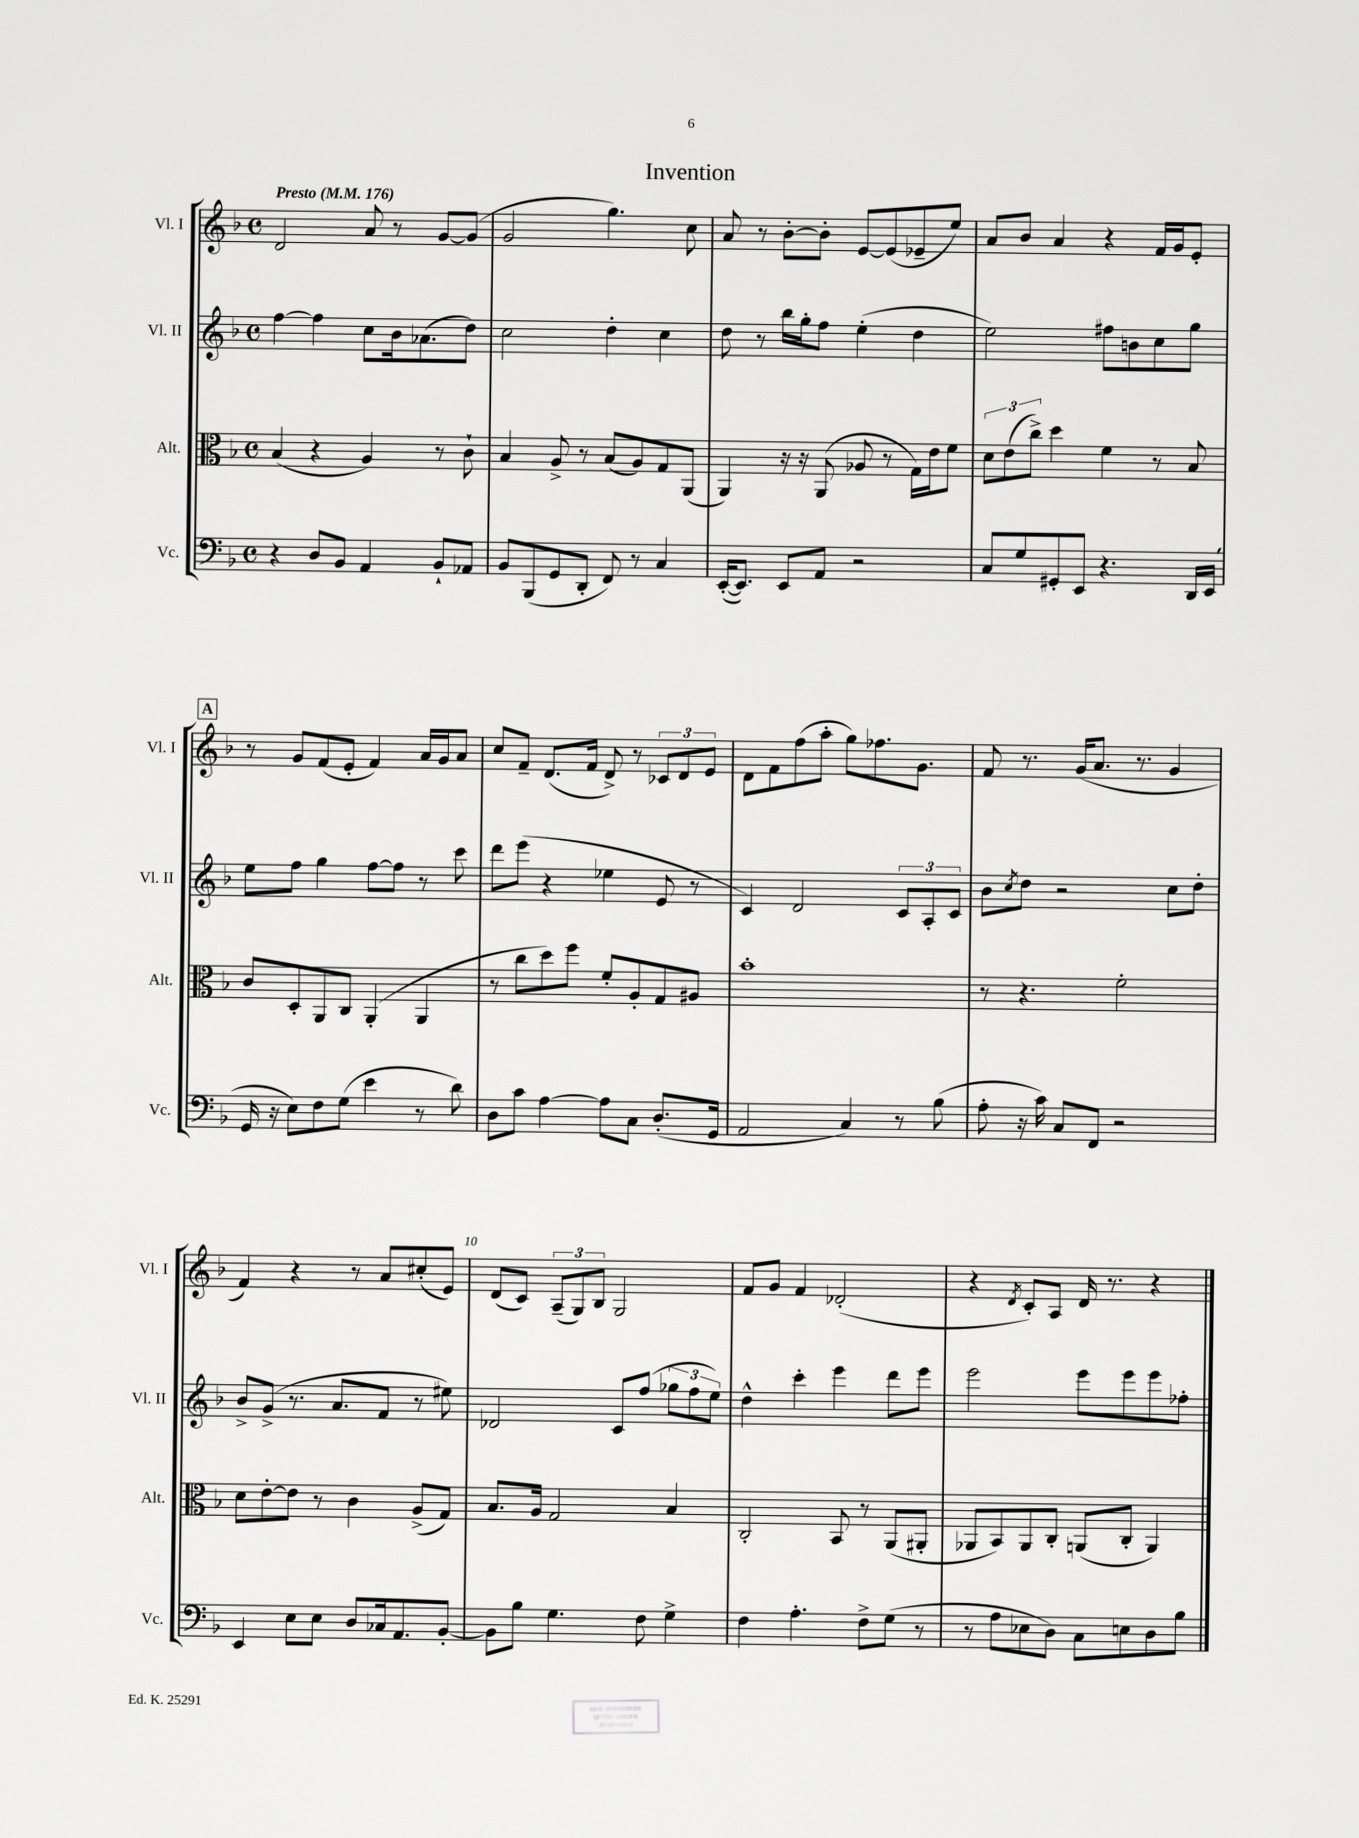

**kern	**kern	**kern	**kern
*part4	*part3	*part2	*part1
*staff4	*staff3	*staff2	*staff1
*I"Vc.	*I"Alt.	*I"Vl. II	*I"Vl. I
*I'Vc.	*I'Alt.	*I'Vl. II	*I'Vl. I
*clefF4	*clefC3	*clefG2	*clefG2
*k[b-]	*k[b-]	*k[b-]	*k[b-]
*M4/4	*M4/4	*M4/4	*M4/4
*met(c)	*met(c)	*met(c)	*met(c)
*MM176	*MM176	*MM176	*MM176
=1	=1	=1	=1
!	!	!	!LO:TX:a:B:t=Presto
4r	(4B-/	[4ff\	2d/
8D/L	4r	4ff\]	.
8BB-/J	.	.	.
4AA/	4A/)	8cc\L	8a/
.	.	16b-\k	8r
.	.	(8.a-X\	.
8BB-`/L	8r	.	[8g/L
8AA-X/J	8c`\	8dd\J)	(8g/J]
=2	=2	=2	=2
8BB-/L	4B-/	2cc\	2g/
(8BBB-/	.	.	.
8GG/	8A^/	.	.
8DD'/J	8r	.	.
8FF/)	(8B-/L	4dd'\	4.gg\)
8r	8A/)	.	.
4C/	8G/	4cc\	.
.	(8AA/J	.	8cc\
=3	=3	=3	=3
([16EE'/KL	4AA/)	8dd\	8a/
8.EE/J])	.	.	.
.	.	8r	8r
8EE/L	16r	16bb-\LL	[8b-'\L
.	16r	16gg'\J	.
8AA/J	(8AA/	8ff\J	8b-'\J]
2r	8A-X/	(4ee'\	[8e/L
.	8r	.	(8e/]
.	16G\LL)	4dd\	8e-X~/
.	16e\J	.	.
.	8f\J	.	8ee/J)
=4	=4	=4	=4
8C/L	12d\L	2ee\)	8a/L
.	(12e\	.	.
8G/	.	.	8b-/J
.	12cc^\J)	.	.
8GG#X'/	4dd\	.	4a/
8EE/J	.	.	.
4.r	4f\	8ff#X\L	4r
.	.	8bn\	.
.	8r	8cc\	16f/LL
.	.	.	16g/J
16DD/LL	8B-/	8gg\J	8e'/J
(16EE/JJ	.	.	.
!!LO:LB:g=z
!!LO:REH:place=s1:t=A
=5	=5	=5	=5
16GG/	8c/L	8ee\L	8r
16r	.	.	.
8E\L)	8D'/	8ff\J	8g/L
8F\	8AA/	4gg\	(8f/
(8G\J	8C/J	.	8e'/J
4e\	(4AA'/	[8ff\L	4f/)
.	.	8ff\J]	.
8r	4AA/	8r	16a/LL
.	.	.	16g/J
8d\)	.	8ccc\	8a/J
=6	=6	=6	=6
8D\L	8r	8ddd\L	8cc/L
8c\J	8cc\L	(8eee\J	8f~/J
[4A\	8dd\)	4r	(8.d/L
.	8ff\J	.	.
.	.	.	16f/Jk
8A\L]	8f'/L	4ee-X\	8d^/)
8C\J	8A'/	.	8r
(8.D'/L	8G/	8e/	12c-X/L
.	.	.	12d/
.	8A#X/J	8r	.
.	.	.	12e/J
16GG/Jk	.	.	.
=7	=7	=7	=7
2AA/	1b-'	4c/)	8d\L
.	.	.	8f\
.	.	2d/	(8ff\
.	.	.	8aa'\J
4C/)	.	.	8gg\L)
.	.	.	8.ff-X\
8r	.	12c/L	.
.	.	.	8.g\J
.	.	12A'/	.
(8B-\	.	.	.
.	.	12c/J	.
=8	=8	=8	=8
8A'\	8r	8b-\L	8f/
.	.	8qcc/	.
16r	4.r	8dd\J	8.r
16c\)	.	.	.
8C/L	.	2r	.
.	.	.	(16g/KL
8FF/J	.	.	8.a/J
2r	2f'\	.	.
.	.	.	8.r
.	.	8cc\L	4g/
.	.	8dd'\J	.
!!LO:LB:g=z
=9	=9	=9	=9
4EE/	8d\L	8b-^/L	4f/)
.	[8e'\	(8g^/J	.
8E\L	8e\J]	8.r	4r
8E\J	8r	.	.
.	.	8.a/L	.
8D/L	4c\	.	8r
16C-X/k	.	8f/J	8a/L
8.AA/	.	.	.
.	(8A^/L	8r	(8cc#X'/
[8BB-'/J	8G/J)	8ee#X\)	8e/J)
=10	=10	=10	=10
8BB-\L]	8.B-/L	2d-X/	(8d/L
8B-\J	.	.	8c/J)
.	16A/Jk	.	.
4.G\	2G/	.	(12A~/L
.	.	.	12G/)
.	.	.	12B-/J
.	.	8c/L	2G/
8F\	.	(8ff/J	.
4G^\	4B-/	12gg-X\L	.
.	.	12ff\	.
.	.	12ee\J)	.
=11	=11	=11	=11
4F\	2C'/	4dd^^\	8f/L
.	.	.	8g/J
4.A'\	.	4ccc'\	4f/
.	8BB-/	4eee\	(2d-X'/
8F^\L	8r	.	.
(8G\J	(8AA/L	8ddd\L	.
8r	8AA#X'/J	8eee\J	.
=12	=12	=12	=12
8r	8AA-X/L	2eee\	4r
8A\L	8BB-/)	.	.
.	.	.	8qd/
8E-X\	8AA-/	.	8c'/L)
8D\J)	8C'/J	.	8A/J
8C\L	(8AAn/L	8eee\L	16d/
.	.	.	8.r
8En\	8C'/J	8eee\	.
8D\	4AA/)	8eee\	4r
8B-\J	.	8ff-X'\J	.
==	==	==	==
*-	*-	*-	*-
